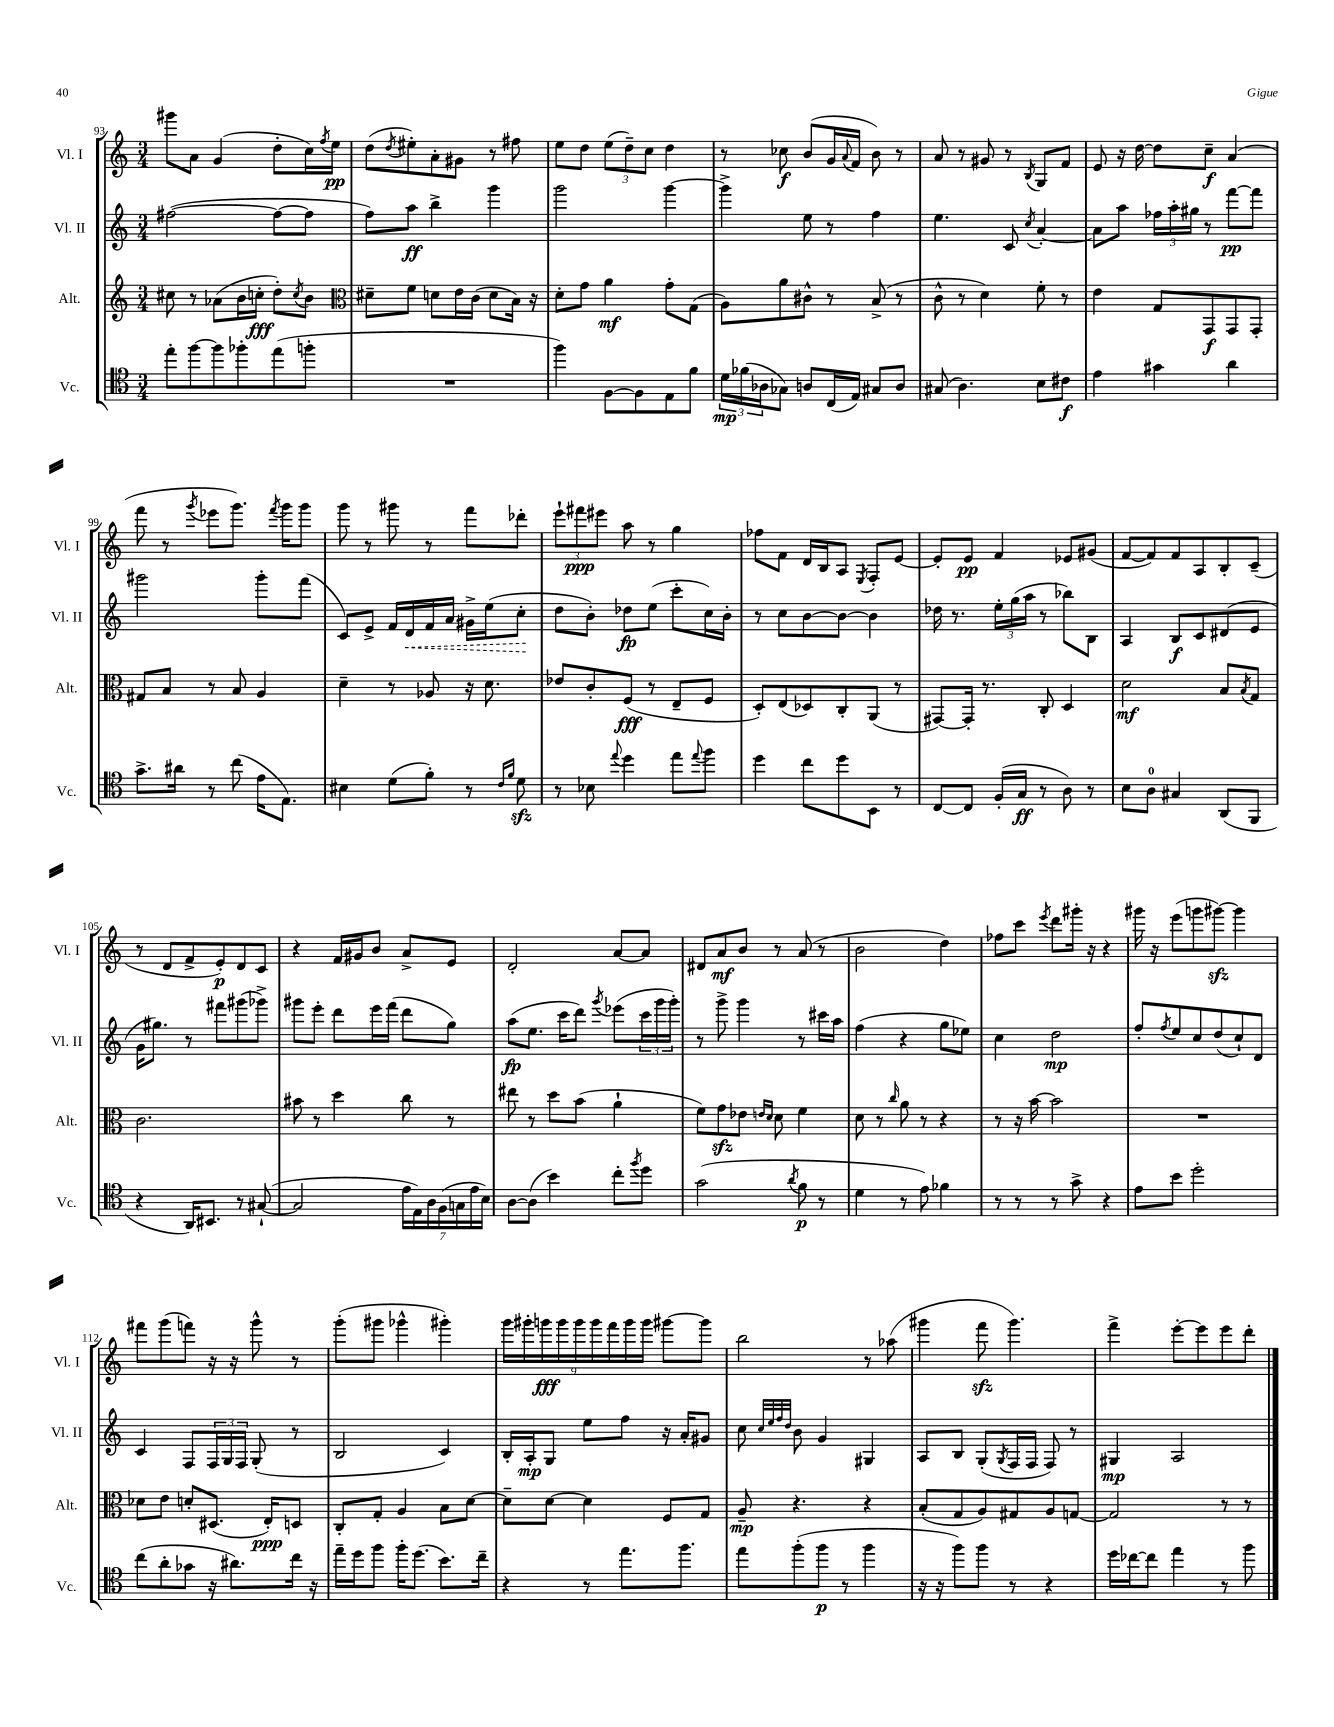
<<
\new StaffGroup <<
\new Staff = "s0" \with { instrumentName = "Vl. I" shortInstrumentName = "Vl. I" } {
    \clef treble \key c \major \numericTimeSignature \time 3/4
    gis'''8 a'8 g'4( d''8-. c''16) \acciaccatura { f''8 } e''16\pp |
    d''8( \acciaccatura { d''8 } eis''8-.) a'8-. gis'8 r8 fis''8 |
    e''8 d''8 \tuplet 3/2 { e''8( d''8--) c''8 } d''4 |
    r8 ces''8\f b'8( g'16 \appoggiatura { a'8 } f'16 b'8) r8 |
    a'8 r8 gis'8 r8 \acciaccatura { b8 } g8 f'8 |
    e'8 r16 d''16~ d''8 c''8--\f a'4( |
    f'''8 r8 \acciaccatura { g'''8 } ees'''8 g'''8.) \acciaccatura { f'''8 } g'''16 g'''8 |
    g'''8 r8 gis'''8 r8 f'''8 des'''8-. |
    \tuplet 3/2 { e'''8-! fis'''8\ppp eis'''8 } a''8 r8 g''4 |
    fes''8 f'8 d'16 b16 a8 \acciaccatura { e8 } f8-. e'8~ |
    e'8-. e'8\pp f'4 ees'8 gis'8( |
    f'8~ f'8) f'8 a8 b8-. c'8--( |
    r8 d'8 f'8-> e'8-.\p) d'8 c'8 |
    r4 f'16 gis'16 b'8 a'8-> e'8 |
    d'2-. a'8~ a'8 |
    dis'8 a'8\mf b'8 r8 a'8( r8 |
    b'2 d''4) |
    fes''8 c'''8 \acciaccatura { e'''8 } d'''8 gis'''16-. r16 r4 |
    gis'''16 r16 e'''8( g'''8 gis'''8~\sfz) gis'''4 |
    fis'''8 g'''8( f'''8) r16 r16 g'''8-^ r8 |
    g'''8-.( gis'''8 ges'''4-^ gis'''4-.) |
    \tuplet 9/8 { g'''16 gis'''16-. g'''16\fff g'''16 g'''16 g'''16 f'''16 g'''16 g'''16 } gis'''8~ gis'''8 |
    b''2 r8 aes''8( |
    gis'''4 f'''8\sfz gis'''4.) |
    f'''4-> e'''8~-. e'''8 e'''8 d'''8-. \bar "|." |
}
\new Staff = "s1" \with { instrumentName = "Vl. II" shortInstrumentName = "Vl. II" } {
    \clef treble \key c \major \numericTimeSignature \time 3/4
    fis''2~( fis''8~ fis''8 |
    f''8) a''8\ff b''4-> g'''4 |
    g'''2 g'''4~ |
    g'''4-> e''8 r8 f''4 |
    e''4. c'8 \acciaccatura { c''8 } a'4~-. |
    a'8 a''8 \tuplet 3/2 { fes''16 a''16-. gis''16 } r8 f'''8~\pp f'''8 |
    gis'''2 gis'''8-. f'''8( |
    c'8) e'8-> f'16 \once \override Hairpin.style = #'dashed-line d'16\< f'16 a'16 gis'16-> e''16( c''8-.\! |
    d''8 b'8-.) des''8\fp e''8( c'''8-. c''16) b'16-. |
    r8 c''8 b'8~ b'8~ b'4 |
    des''16 r8. \tuplet 3/2 { e''16-. g''16( a''16 } r8 bes''8) b8 |
    a4 b8\f c'8 dis'8( e'8 |
    g'16 gis''8.) r8 fis'''8 gis'''8( ges'''8->) |
    gis'''8 e'''8-. d'''8 e'''16 f'''16( d'''8 g''8) |
    a''8\fp( e''8. c'''16 d'''8) \acciaccatura { g'''8 } ees'''8( \tuplet 3/2 { c'''16 g'''16 g'''16-.) } |
    r8 g'''8-> g'''4 r8 cis'''16 a''16 |
    f''4( r4 g''8 ees''8) |
    c''4 d''2\mp |
    f''8-. \acciaccatura { f''8 } e''8 c''8 d''8( c''8-!) d'8 |
    c'4 f8 \tuplet 3/2 { f16 g16 f16 } g8-.( r8 |
    b2 c'4) |
    b16-. a16-.\mp g8 e''8 f''8 r16 a'16-. gis'8 |
    c''8 \grace { c''32 e''32 f''32 d''32 } b'8 g'4 gis4 |
    a8 b8 g8-.( \acciaccatura { g8 } f16 f16 f8) r8 |
    gis4\mp a2 \bar "|." |
}
\new Staff = "s2" \with { instrumentName = "Alt." shortInstrumentName = "Alt." } {
    \clef treble \key c \major \numericTimeSignature \time 3/4
    cis''8 r8 aes'8( b'16 c''16-.\fff d''8-.) \acciaccatura { c''8 } b'8 |
    \clef alto dis'8-- f'8 d'8 e'16 c'16( d'8 b16) r16 |
    d'8-. g'8 a'4\mf g'8-. g8( |
    a8) a'8 cis'8-^ r8 b8->( r8 |
    c'8-^ r8 d'4) f'8-. r8 |
    e'4 g8 g,8\f g,8 g,8-. |
    gis8 b8 r8 b8 a4 |
    d'4-- r8 aes8 r16 d'8. |
    ees'8 c'8-. f8\fff( r8 e8-- f8 |
    d8-.) e8( des8) c8-. a,8( r8 |
    gis,8~) gis,16-. r8. c8-. d4 |
    d'2\mf b8 \acciaccatura { b8 } g8 |
    c'2. |
    bis'8 r8 d''4 c''8 r8 |
    eis''8 r8 d''8 b'8( a'4-! |
    f'8) g'8\sfz ees'8 \grace { e'16 d'16 } d'8 f'4 |
    d'8 r8 \grace { c''16 } a'8 r8 r4 |
    r8 r16 b'16~ b'2 |
    R2. |
    des'8 e'8 d'8-. dis8.( e16-.\ppp) d8 |
    c8-. g8-. a4 b8 d'8~ |
    d'8-- d'8~ d'4 f8 g8 |
    a8--\mp r4. r4 |
    b8-.( g8 a8) gis8 a8 g8~ |
    g2 r8 r8 \bar "|." |
}
\new Staff = "s3" \with { instrumentName = "Vc." shortInstrumentName = "Vc." } {
    \clef tenor \key c \major \numericTimeSignature \time 3/4
    e''8-. f''8~ f''8 fes''8-. e''8( f''8-. |
    R2. |
    f''4) f8~ f8 e8 f'8 |
    \tuplet 3/2 { d'16\mp fes'16( aes16 } ges8) a8 c16( e16) gis8 a8 |
    gis8( a4.) b8 cis'8\f |
    e'4 gis'4 a'4 |
    g'8.-> ais'16 r8 c''8( e'16 e8.) |
    bis4 d'8( f'8-.) r8 \grace { c'16 f'16 } d'8\sfz |
    r8 bes8 \appoggiatura { e''8 } d''4 e''8 \appoggiatura { e''8 } f''8 |
    d''4 c''8 d''8 b,8 r8 |
    c8~ c8 f16-.( g16\ff r8 a8) r8 |
    b8 a8-0 gis4 a,8( f,8 |
    r4 a,16) bis,8. r8 gis8~-!( |
    gis2 \tuplet 7/4 { e'16 e16) a16 f16( g16 e'16 b16) } |
    a8~ a8( b'4) c''8-. \acciaccatura { f''8 } d''8 |
    g'2( \acciaccatura { a'8 } f'8\p r8 |
    d'4 r8 e'8) fes'4 |
    r8 r8 r8 g'8-> r4 |
    e'8 b'8 d''2-. |
    c''8( a'8-. ges'8 r16 ais'8.) c''16 r16 |
    e''16-- d''16 f''8 f''16-. d''8.( b'8.) c''16-- |
    r4 r8 e''8. f''8. |
    e''8 f''8-.( f''8\p r8 f''4 |
    r16 r16 f''8) f''8 r8 r4 |
    d''16 ces''16~ ces''8 e''4 r8 f''8 \bar "|." |
}
>>
>>
\layout { \context { \Score currentBarNumber = #93 } }
